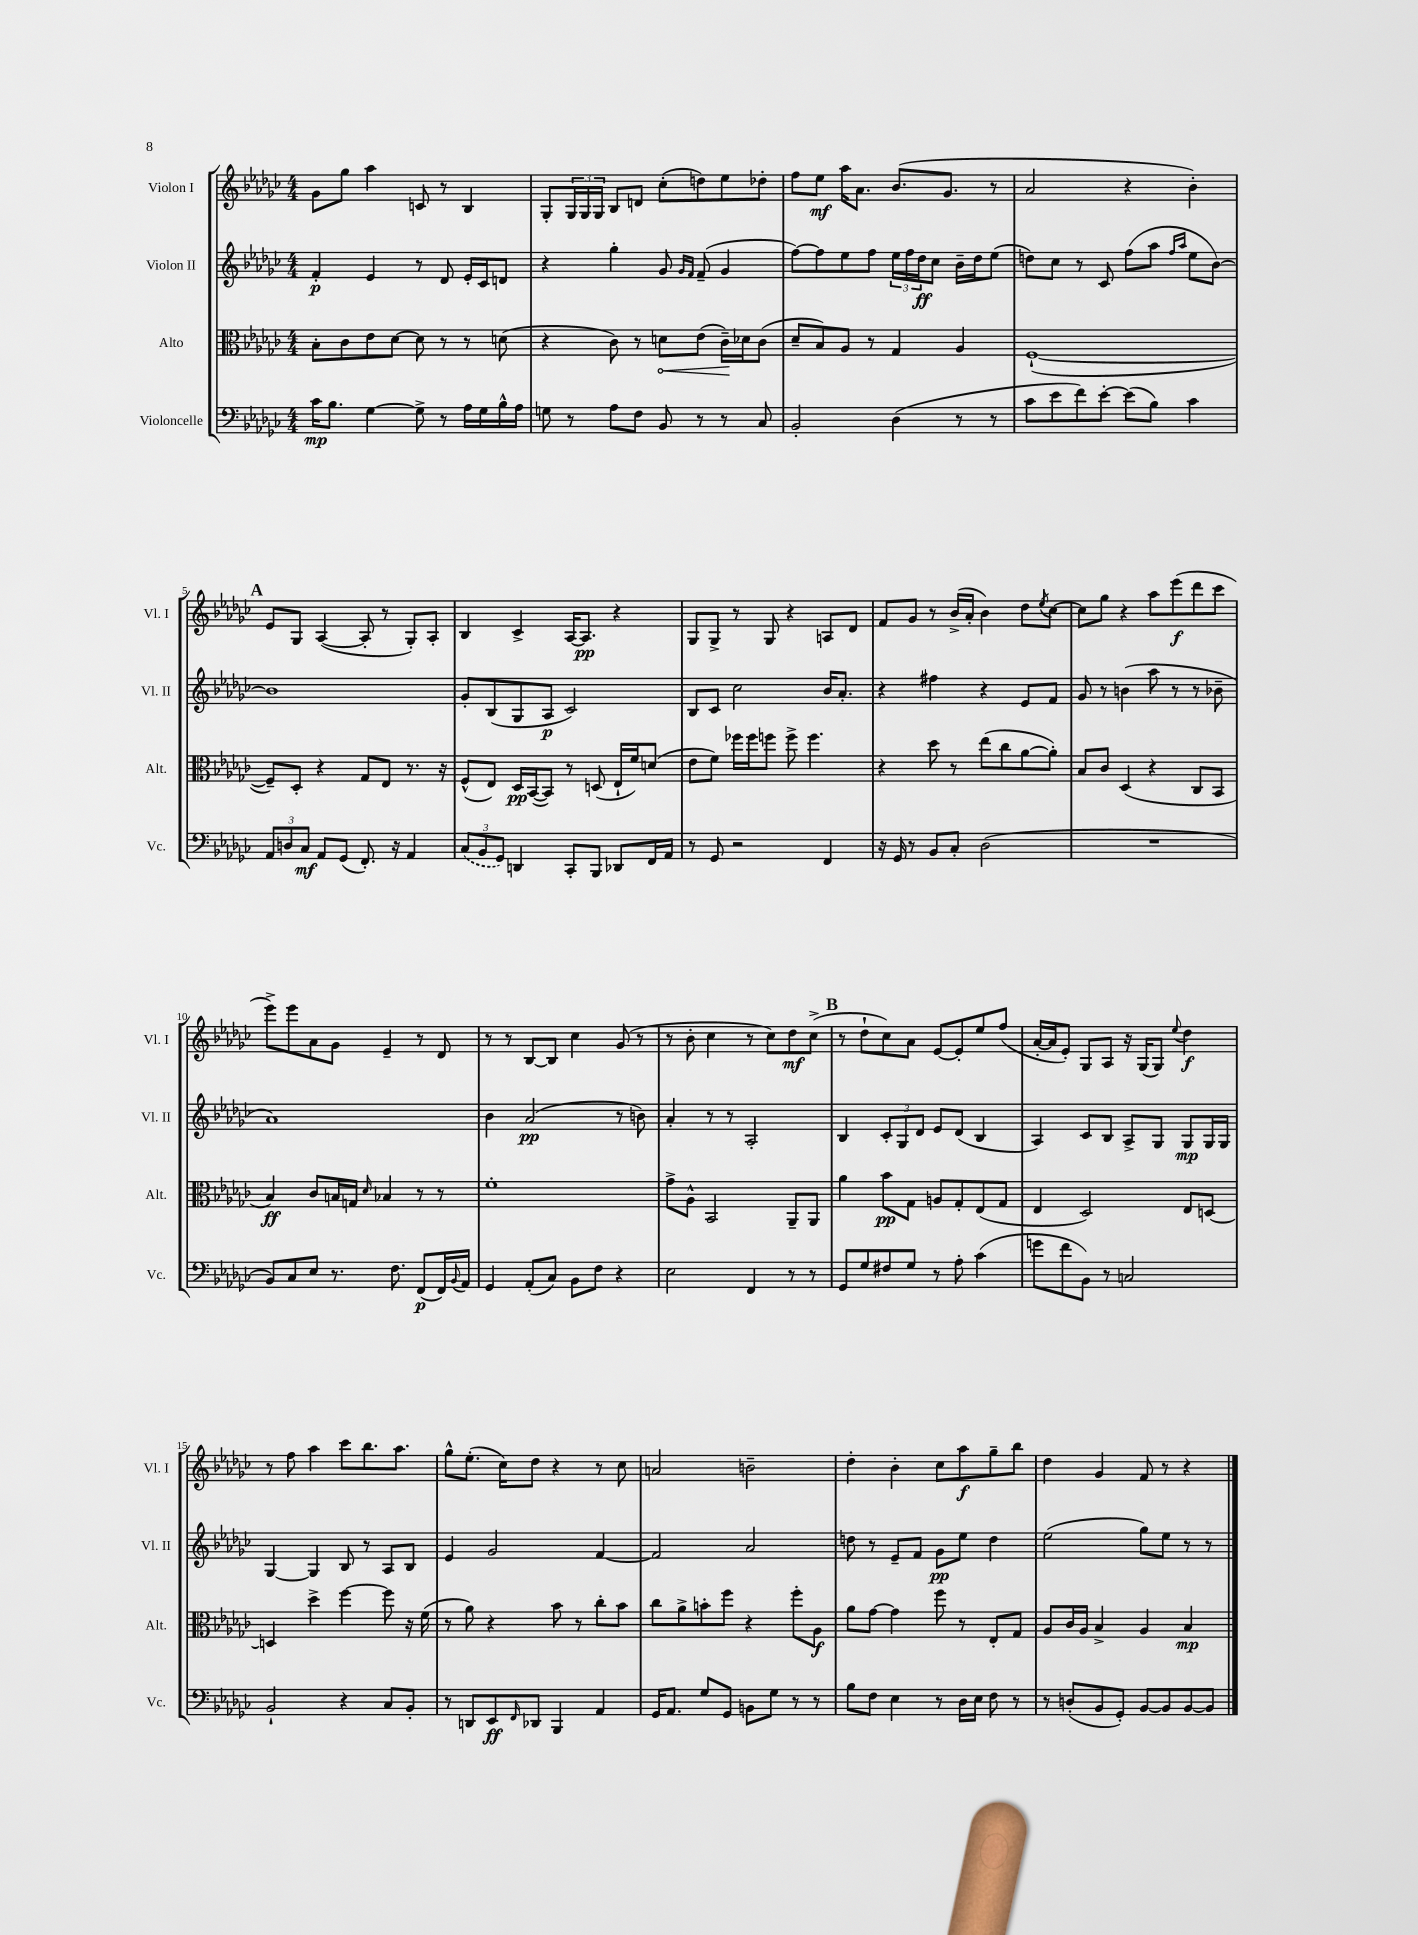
<<
\new StaffGroup <<
\new Staff = "s0" \with { instrumentName = "Violon I" shortInstrumentName = "Vl. I" } {
    \clef treble \key ges \major \numericTimeSignature \time 4/4
    ges'8 ges''8 aes''4 c'8 r8 bes4 |
    ges8-. \tuplet 3/2 { ges16 ges16 ges16 } bes8 d'8 ces''8-.( d''8) ees''8 des''8-. |
    f''8 ees''8\mf aes''16 aes'8. bes'8.( ges'8. r8 |
    aes'2 r4 bes'4-.) |
    \mark \markup { \bold "A" } ees'8 ges8 aes4~( aes8-. r8 ges8-.) aes8-. |
    bes4 ces'4-> aes16~ aes8.\pp r4 |
    ges8 ges8-> r8 ges8 r4 a8 des'8 |
    f'8 ges'8 r8 bes'16->( aes'16-. bes'4) des''8 \acciaccatura { ees''8 } ces''8~ |
    ces''8 ges''8 r4 aes''8 ees'''8\f( des'''8 ces'''8 |
    ees'''8->) ees'''8 aes'8 ges'8 ees'4-- r8 des'8 |
    r8 r8 bes8~ bes8 ces''4 ges'8( r8 |
    r8 bes'8-. ces''4 r8 ces''8) des''8\mf ces''8->( |
    \mark \markup { \bold "B" } r8 des''8-! ces''8) aes'8 ees'8~ ees'8-. ees''8 f''8( |
    aes'16~-. aes'16 ees'8-.) ges8 aes8 r16 ges16( ges8) \appoggiatura { ees''8 } des''4\f |
    r8 f''8 aes''4 ces'''8 bes''8. aes''8. |
    ges''8-^ ees''8.-.( ces''16) des''8 r4 r8 ces''8 |
    a'2 b'2-- |
    des''4-. bes'4-. ces''8 aes''8\f ges''8-- bes''8 |
    des''4 ges'4 f'8 r8 r4 \bar "|." |
}
\new Staff = "s1" \with { instrumentName = "Violon II" shortInstrumentName = "Vl. II" } {
    \clef treble \key ges \major \numericTimeSignature \time 4/4
    f'4-.\p ees'4 r8 des'8 ees'16-. ces'16 d'8 |
    r4 ges''4-. ges'8 \grace { ges'16 f'16 } f'8--( ges'4 |
    f''8~) f''8 ees''8 f''8 \tuplet 3/2 { ees''16 f''16 des''16\ff } ces''8 bes'16-- des''16 ees''8( |
    d''8) ces''8 r8 ces'8 f''8( aes''8 \grace { f''16 aes''16 } ees''8 bes'8~) |
    \mark \markup { \bold "A" } bes'1 |
    ges'8-. bes8( ges8 aes8\p ces'2) |
    bes8 ces'8 ces''2 bes'16 aes'8.-. |
    r4 fis''4 r4 ees'8 f'8 |
    ges'8 r8 b'4( aes''8 r8 r8 bes'8-- |
    aes'1) |
    bes'4 aes'2\pp( r8 b'8) |
    aes'4-. r8 r8 aes2-. |
    \mark \markup { \bold "B" } bes4 \tuplet 3/2 { ces'8-. ges8 des'8 } ees'8 des'8( bes4 |
    aes4) ces'8 bes8 aes8-> ges8 ges8\mp ges16 ges16 |
    ges4~ ges4 bes8 r8 aes8 bes8 |
    ees'4 ges'2 f'4~ |
    f'2 aes'2 |
    d''8 r8 ees'8-- f'8 ges'8\pp ees''8 d''4 |
    ees''2( ges''8) ees''8 r8 r8 \bar "|." |
}
\new Staff = "s2" \with { instrumentName = "Alto" shortInstrumentName = "Alt." } {
    \clef alto \key ges \major \numericTimeSignature \time 4/4
    bes8-. ces'8 ees'8 des'8~ des'8 r8 r8 d'8( |
    r4 ces'8) r8 \once \override Hairpin.circled-tip = ##t d'8\< ees'8( ces'16--\!) des'16 ces'8( |
    des'8-- bes8) aes8 r8 ges4 aes4 |
    f1~-!( |
    \mark \markup { \bold "A" } f8--) des8-. r4 ges8 ees8 r8. r16 |
    f8-^( ees8) des16\pp bes,16~( bes,8) r8 d8( ees16-! f'16) d'8( |
    ees'8 f'8) fes''16 fes''16 f''8 f''8-> f''4. |
    r4 des''8 r8 ees''8( ces''8 aes'8~ aes'8-.) |
    bes8 ces'8 des4( r4 ces8 bes,8 |
    bes4\ff) ces'8 b16 g16 \grace { des'16 } bes4 r8 r8 |
    f'1-. |
    ges'8-> aes8-^ bes,2 aes,8-- aes,8 |
    \mark \markup { \bold "B" } aes'4 bes'8\pp ges8 a8 ges8-. ees8( ges8 |
    ees4 des2) ees8 d8~ |
    d4 des''4-> f''4~ f''8 r16 f'16( |
    r8 aes'8) r4 bes'8 r8 ces''8-. bes'8 |
    ces''8 aes'8-> b'8-. f''8 r4 f''8-. aes8\f |
    aes'8 ges'8~ ges'4 f''8 r8 ees8-. ges8 |
    aes8 ces'16 aes16 bes4-> aes4 bes4\mp \bar "|." |
}
\new Staff = "s3" \with { instrumentName = "Violoncelle" shortInstrumentName = "Vc." } {
    \clef bass \key ges \major \numericTimeSignature \time 4/4
    ces'16\mp bes8. ges4~ ges8-> r8 aes16 ges16 bes16-^ aes16 |
    g8 r8 aes8 f8 bes,8 r8 r8 ces8 |
    bes,2-. des4( r8 r8 |
    ces'8 ees'8 f'8) ees'8~-. ees'8( bes8) ces'4 |
    \mark \markup { \bold "A" } \tuplet 3/2 { aes,8 d8 ces8\mf } aes,8 ges,8( f,8.-.) r16 aes,4 |
    \tuplet 3/2 { \once \slurDashed ces8( bes,8 ges,8) } d,4 ces,8-. bes,,8 des,8 f,16 aes,16 |
    r8 ges,8 r2 f,4 |
    r16 ges,16 r8 bes,8 ces8-. des2( |
    R1 |
    bes,8) ces8 ees8 r8. f8. f,8\p( f,16) \appoggiatura { bes,8 } aes,16 |
    ges,4 aes,8-.( ces8) bes,8 f8 r4 |
    ees2 f,4 r8 r8 |
    \mark \markup { \bold "B" } ges,8 ges8 fis8 ges8 r8 aes8-. ces'4( |
    g'8 f'8 bes,8) r8 c2 |
    bes,2-! r4 ces8 bes,8-. |
    r8 d,8 ees,8\ff \grace { f,16 } des,8 bes,,4 aes,4 |
    ges,16 aes,8. ges8 ges,8 b,8 ges8 r8 r8 |
    bes8 f8 ees4 r8 des16 ees16 f8 r8 |
    r8 d8-.( bes,8 ges,8-.) bes,8~ bes,8 bes,8~ bes,8 \bar "|." |
}
>>
>>
